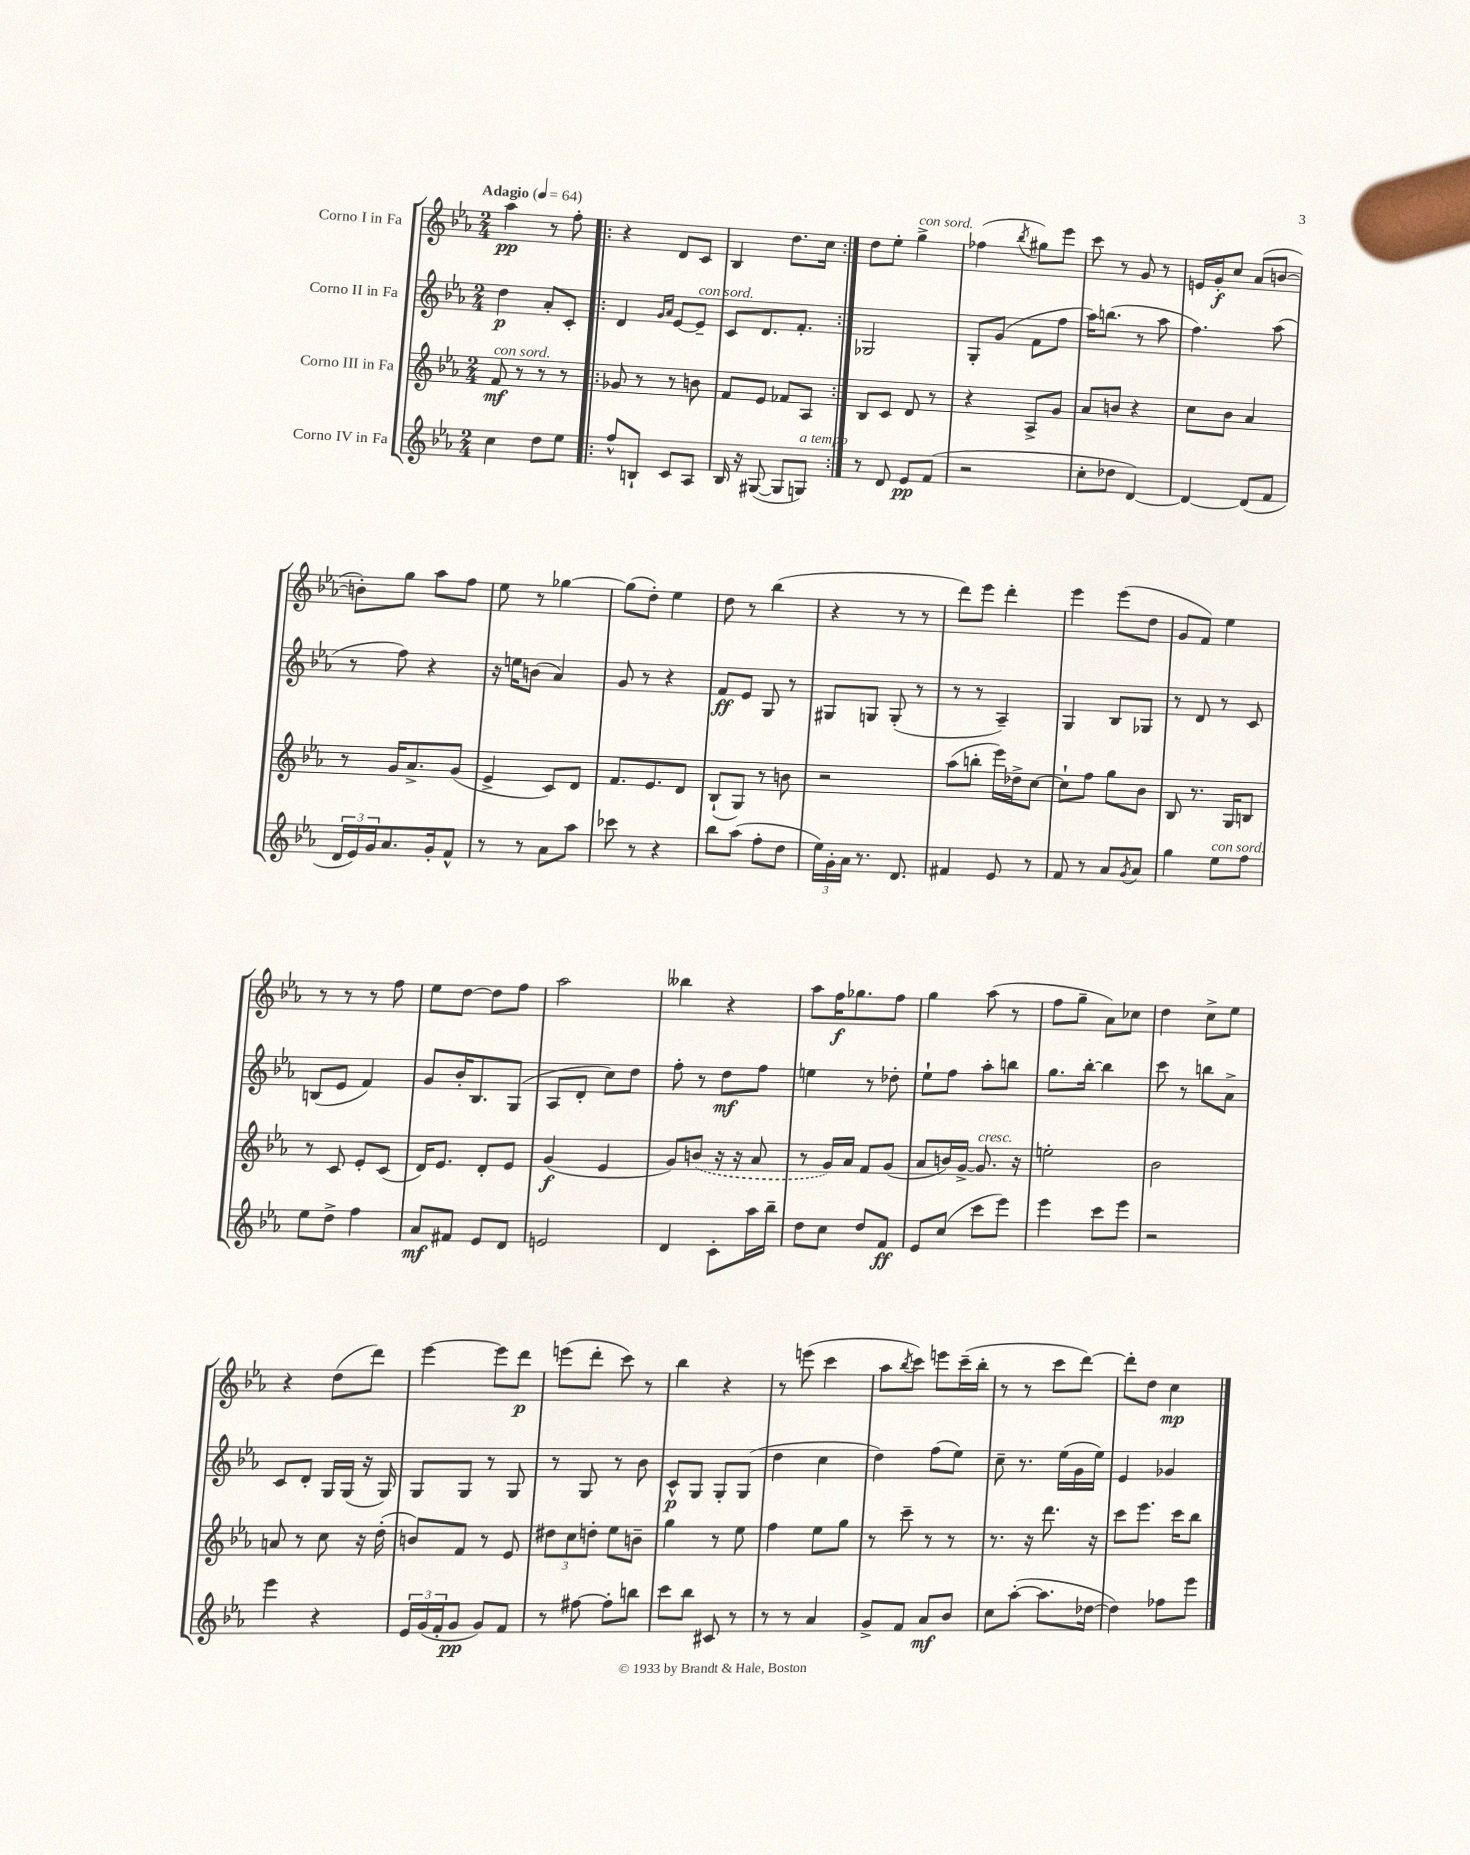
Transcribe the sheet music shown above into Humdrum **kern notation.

**kern	**kern	**kern	**kern
*staff4	*staff3	*staff2	*staff1
*clefG2	*clefG2	*clefG2	*clefG2
*k[b-e-a-]	*k[b-e-a-]	*k[b-e-a-]	*k[b-e-a-]
*M2/4	*M2/4	*M2/4	*M2/4
*MM64	*MM64	*MM64	*MM64
4cc\	8f/	4dd\	4aa-\
.	8r	.	.
8dd\L	8r	8a-'/L	8r
8ee-\J	8r	8c'/J	8ff'\
=!|:	=!|:	=!|:	=!|:
8ff^^/L	8g-/	4d/	4r
8B`/J	8r	.	.
.	.	16qqg/LL	.
.	.	16qqa-/JJ	.
8c/L	8r	[8e-/L	8d/L
8A-/J	8b\	8e-~/]J	8c/J
=	=	=	=
16B-/	8f/L	8c/L	4B-/
16r	.	.	.
([8G#/	8e-/J	8.d/	.
8G#/]L	8f-/L	.	8.dd\L
.	.	8.f'/J	.
8G/J)	8A-/J	.	.
.	.	.	16cc\Jk
=:|!	=:|!	=:|!	=:|!
8r	8B-/L	2G-/	8dd\L
8d/	8c/J	.	8ee-'\J
8e-/L	8d/	.	4gg^\
(8f/J	8r	.	.
=	=	=	=
2r	4r	8G'/L	(4ff-\
.	.	(8g/J	.
.	.	.	8qbb-/
.	8A-^/L	8f\L	8gg#\L)
.	8g/J	8ff\J	8eee-\J
=	=	=	=
8cc'\L	8a-/L	16aa-\LK)	8ccc\
.	.	(8.bb\J	.
8dd-\J	8b/J	.	8r
[4d/)	4r	8r	8g/
.	.	8aa-\	8r
=	=	=	=
4d/_	8cc\L	4.ff\)	16e/LL
.	.	.	16g'/J
.	8b-\J	.	8cc/J
(8d/]L	4a-/	.	(8a-/L
8f/J	.	(8aa-\	[8b/J
=	=	=	=
24d/LL	8r	8r	8b'\]L)
24e-/)	.	.	.
24g/J	.	.	.
8.a-/	16g/LK	8ff\)	8gg\J
.	8.a-^/	.	.
.	.	4r	8aa-\L
16g'/k	.	.	.
8f^^/J	(8g/J	.	8ff\J
=	=	=	=
8r	4e-^/	16r	8ee-\
.	.	16ee\LK	.
8r	.	(8b\J	8r
8a-\L	8c/L)	4a-/)	[4gg-\
8aa-\J	8d/J	.	.
=	=	=	=
8ccc-\	8.f/L	8g/	(8gg-\]L
8r	.	8r	8dd'\J)
.	8.e-/	.	.
4r	.	4r	4ee-\
.	8d/J	.	.
=	=	=	=
8bb-\L	(8B-`/L	8f/L	8dd\
(8aa-\J	8G/J)	8e-/J	8r
8ff'\L	8r	8G/	(4bb-\
8dd\J	8b\	8r	.
=	=	=	=
24ee-\LL)	2r	8G#/L	4r
24g'\	.	.	.
24a-\JJ	.	.	.
8.r	.	8G/J	.
.	.	(8G'/	8r
8.d/	.	.	.
.	.	8r	8r
=	=	=	=
4f#/	(8aa-\L	8r	8ddd\L)
.	8bb'\J	8r	8eee-\J
8e-/	16eee-\LL)	4A-~/)	4ddd'\
.	16dd-^\J	.	.
8r	[8cc\J	.	.
=	=	=	=
8f/	8cc`\]L	4G/	4eee-\
8r	8ff\J	.	.
8a-/L	8gg\L	8B-/L	(8eee-\L
8qg/	.	.	.
8a-/J	8b-\J	8G-/J	8dd\J
=	=	=	=
4gg\	8B-/	8r	8g/L
.	8.r	8d/	8f/J)
8ee-\L	.	8r	4ee-\
.	16G/LK	.	.
8ff\J	8B/J	8c/	.
=	=	=	=
8ee-\L	8r	(8B/L	8r
8dd^\J	8c/	8e-/J	8r
4ff\	8e-'/L	4f/)	8r
.	(8c/J	.	8ff\
=	=	=	=
8a-/L	16d/LK)	8g/L	8ee-\L
.	8.e-/J	.	.
8f#/J	.	16b-'/K	[8dd\J
.	.	8.B-/	.
8e-/L	8d'/L	.	8dd\]L
8d/J	8e-/J	(8G/J	8ff\J
=	=	=	=
2e/	(4g/	8A-/L	2aa-\
.	.	8d'/J	.
.	4e-/	8cc\L)	.
.	.	8dd\J	.
=	=	=	=
4d/	8g/L)	8ff'\	4bb--\
.	(8b/J	8r	.
8c'\L	16r	8dd\L	4r
.	16r	.	.
16aa-\L	8a-/	8ff\J	.
16bb-~\JJ	.	.	.
=	=	=	=
8dd\L	8r	4ee\	8aa-\L
8cc\J	16g/LL)	.	16ff\K
.	16a-/JJ	.	8.gg-\
8dd/L	8f/L	8r	.
8f/J	(8g/J	8dd-'\	8ff\J
=	=	=	=
8e-/L	8a-/L	8ee-`\L	4gg\
(8cc/J	16b/L)	8ff\J	.
.	[16g^/JJ	.	.
8ccc\L	8.g/]	8aa-'\L	(8aa-\
8eee-\J)	.	8bb\J	8r
.	16r	.	.
=	=	=	=
4eee-\	2ee'\	8.gg\L	8ff\L
.	.	.	8gg~\J
.	.	[16bb-'\Jk	.
8ccc\L	.	4bb-\]	8a-\L)
8eee-\J	.	.	8cc-\J
=	=	=	=
2r	2b-\	8ccc\	4dd\
.	.	8r	.
.	.	8bb\L	8cc^\L
.	.	8a-^\J	8ee-\J
=	=	=	=
4eee-\	8a/	8c/L	4r
.	8r	8d'/J	.
4r	8cc\	16G/LL	(8dd\L
.	.	(16G/JJ	.
.	16r	16r	8ddd\J)
.	(16dd'\	16G/)	.
=	=	=	=
24e-/LL	8b/L)	8G/L	[4eee-\
(24g/	.	.	.
24f'/J	.	.	.
8g/J	8f/J	8G/J	.
8g/L)	8r	8r	8eee-\]L
8f/J	8e-/	8G/	8ddd\J
=	=	=	=
8r	12dd#\L	8r	(8eee\L
.	12cc\	.	.
[8ff#\	.	8G/	8ddd'\J
.	12dd'\J	.	.
8ff#'\]L	8ee-\L	8r	8ccc\)
8bb\J	8b~\J	8b-\	8r
=	=	=	=
8ccc\L	4gg\	8c^^/L	4bb-\
8bb-\J	.	8G/J	.
8c#/	8r	8G'/L	4r
8r	8ee-\	(8G/J	.
=	=	=	=
8r	4ff\	4dd\	8r
8r	.	.	(8eee\
4a-/	8ee-\L	4cc\	4ccc\
.	8gg\J	.	.
=	=	=	=
8g^/L	8r	4dd\)	8aa-\L
.	.	.	8qbb-/
8f/J	8ccc~\	.	8ccc\J)
8a-/L	8r	(8ff\L	8eee\L
8b-/J	8r	8ee-\J)	(16ccc~\L
.	.	.	16bb-'\JJ
=	=	=	=
8cc\L	8.r	8cc~\	8r
([8aa-'\J	.	8.r	8r
.	16r	.	.
8.aa-\]L	8.ddd\	.	8ccc\L
.	.	(16ee-\LL	.
.	.	16g\	[8ddd\J)
[16dd-\Jk	16r	16ee-\JJ)	.
=	=	=	=
4dd-\])	8ccc\L	4e-/	8ddd'\]L
.	8.eee-\J	.	8dd\J
8ff-\L	.	4g-/	4cc\
.	16ccc\LK	.	.
8eee-\J	8bb-\J	.	.
==	==	==	==
*-	*-	*-	*-
